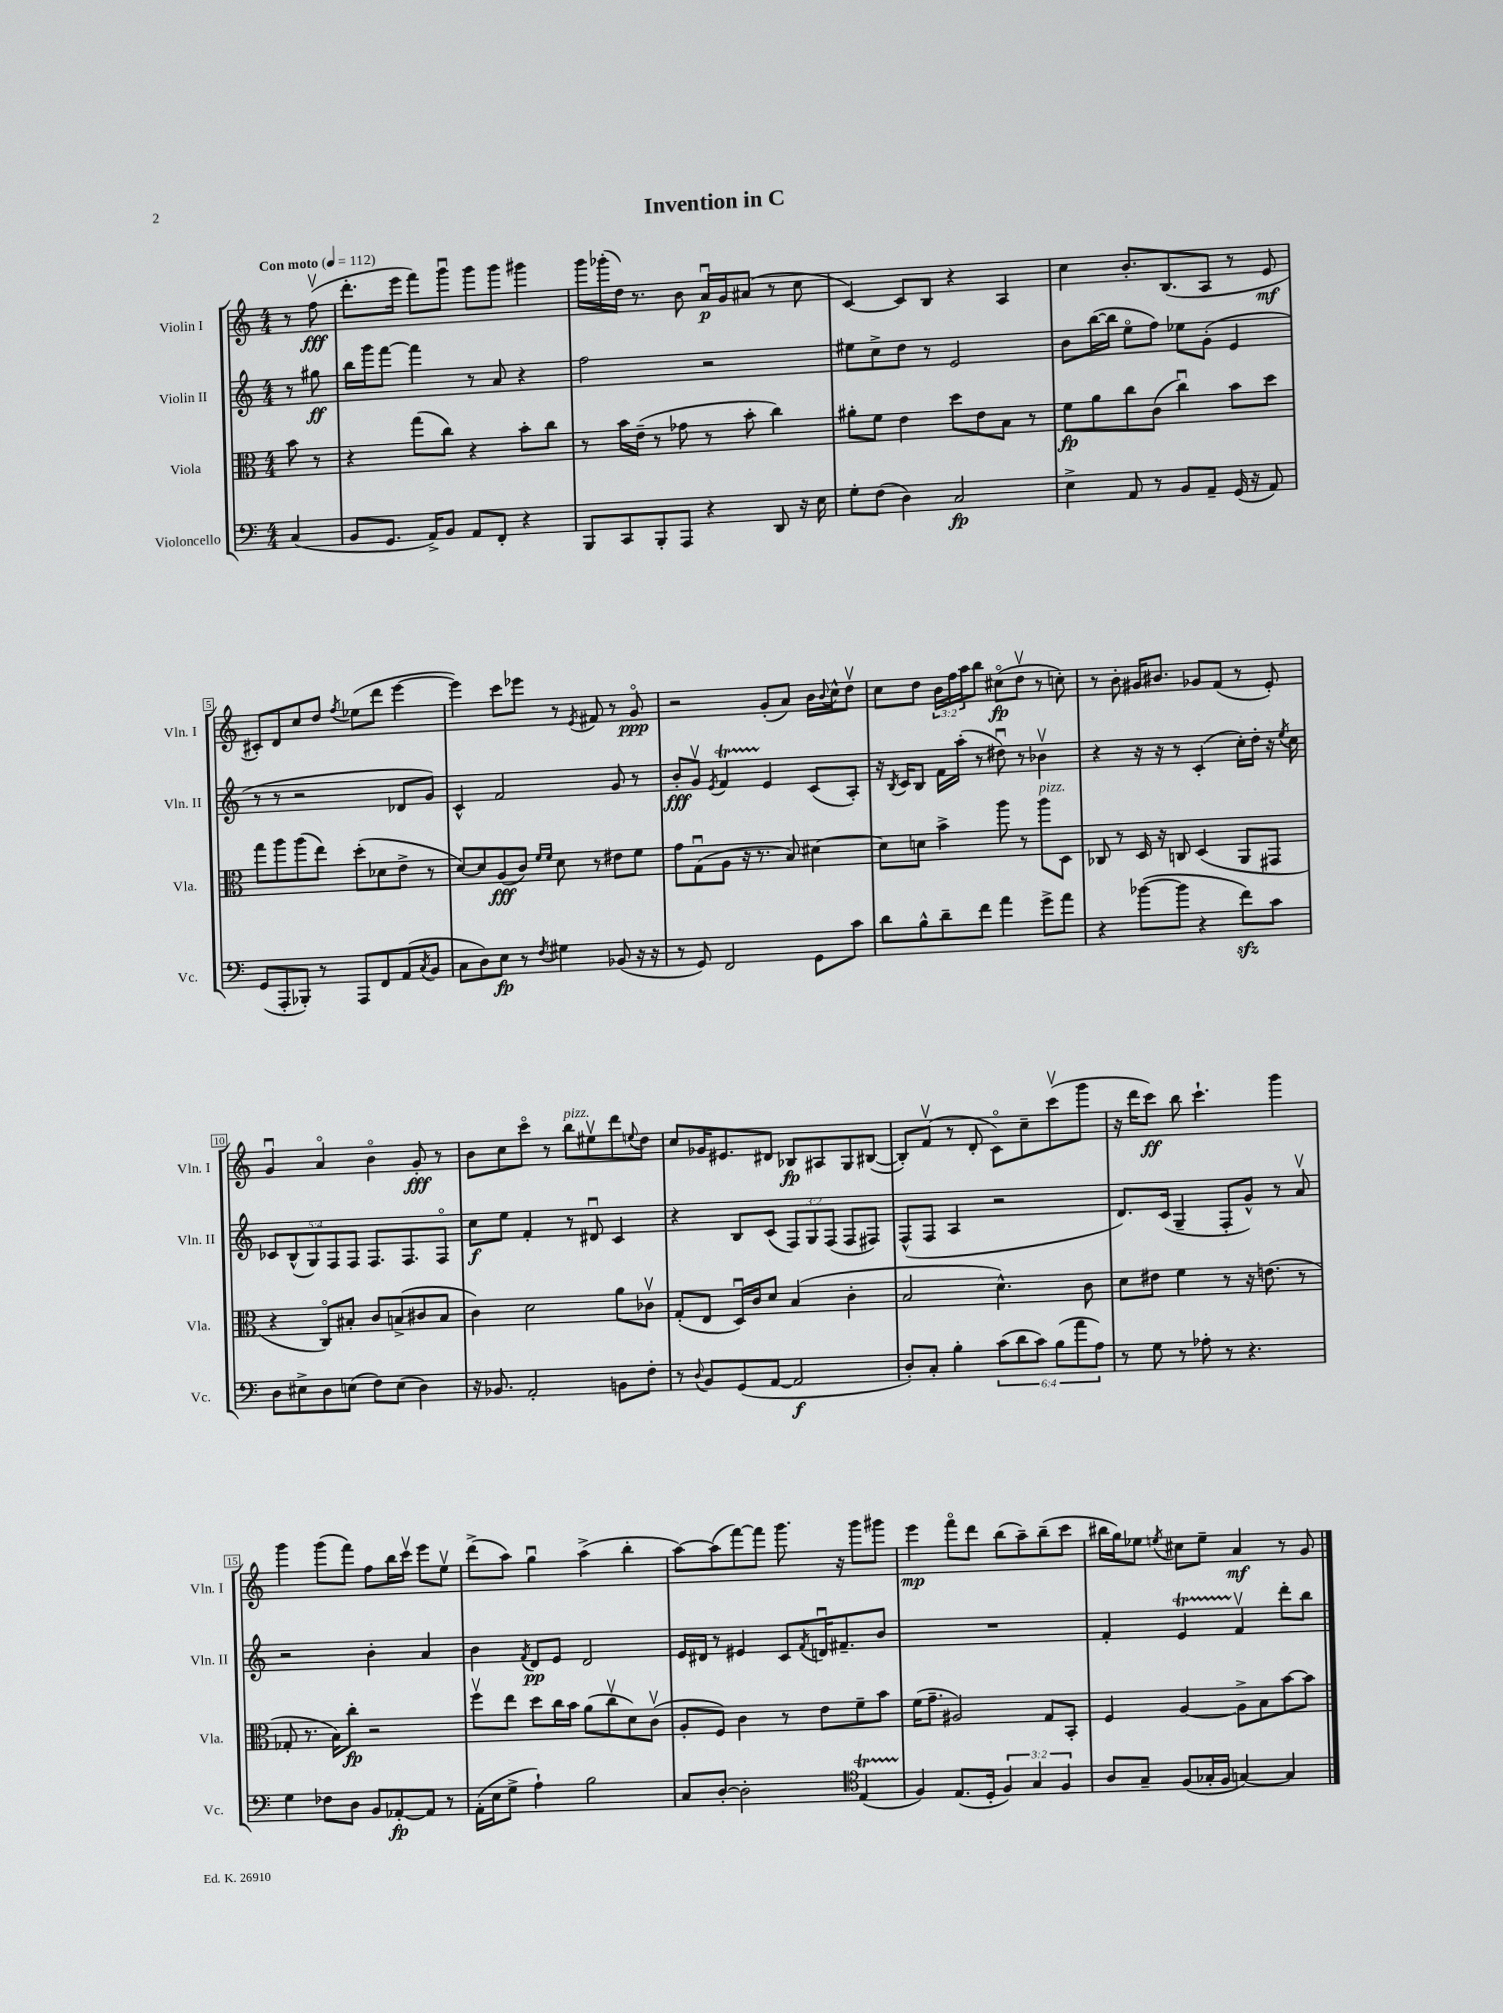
\header { title = "Invention in C" }
<<
\new StaffGroup <<
\new Staff = "s0" \with { instrumentName = "Violin I" shortInstrumentName = "Vln. I" } {
    \clef treble \key c \major \numericTimeSignature \time 4/4 \override Staff.TupletNumber.text = #tuplet-number::calc-fraction-text \partial 4 \tempo "Con moto" 4 = 112
    r8 f''8\upbow\fff( |
    d'''8.-. e'''16 f'''8) g'''8\downbow g'''8 g'''8 gis'''4 |
    g'''16 ges'''16-.( d''16) r8. b'8 a'16\downbow\p g'16 ais'8( r8 c''8 |
    c'4~) c'8 b8 r4 a4 |
    c''4 b'8.-. b8.( a8 r8 e'8\mf |
    cis'8-.) d'8 c''8 d''8 \acciaccatura { f''8 } ees''8( d'''8 e'''4~ |
    e'''4) c'''8 ees'''8 r8 \acciaccatura { e'8 } fis'8 r8 g'8\flageolet\ppp |
    r2 g'8-.( a'8) b'16 \appoggiatura { b'8 } c''16-^ d''8\upbow |
    c''8 d''8 \tuplet 3/2 { b'16 f''16 a''16 } b''8 cis''8\flageolet\fp( d''8\upbow r8 c''8-.) |
    r8 b'8-. gis'16 bis'8. ges'8 f'8( r8 e'8-.) |
    g'4\downbow a'4\flageolet b'4\flageolet g'8-.\fff r8 |
    b'8 c''8 c'''8\flageolet r8 b''8^\markup { \italic "pizz." } eis''8\upbow d'''8 \appoggiatura { e''8 } d''8 |
    c''8 ges'16 eis'8. dis'8 bes8\fp ais8 g8 bis8~( |
    bis8-.) f'8\upbow( r8 d'8-. c'8\flageolet) c''8-- c'''8\upbow( g'''8 |
    r16 d'''16 c'''8\ff) b''8 c'''4.-! g'''4 |
    g'''4 g'''8( f'''8) f''8 b''16 c'''16\upbow e'''8 e''8\upbow |
    d'''8->( a''8) g''4\downbow a''4->( b''4-. |
    a''8~) a''8( f'''8~) f'''8 g'''8. r16 g'''8 gis'''8 |
    e'''4\mp f'''8\flageolet d'''8 b''8( a''8--) b''8--( c'''8 |
    bis''16 g''16) ees''8 \acciaccatura { e''8 } cis''8 e''8-- a'4\mf r8 g'8 \bar "|." |
}
\new Staff = "s1" \with { instrumentName = "Violin II" shortInstrumentName = "Vln. II" } {
    \clef treble \key c \major \numericTimeSignature \time 4/4 \override Staff.TupletNumber.text = #tuplet-number::calc-fraction-text \partial 4
    r8 gis''8\ff |
    b''16 g'''16 f'''8~ f'''4 r8 a'8 r4 |
    f''2 r2 |
    eis''8 c''8-> d''8 r8 e'2 |
    b'8 b''16~( b''16 e''8\flageolet f''8) ees''8 g'8-.( e'4 |
    r8 r8 r2 des'8 g'8) |
    c'4-^ f'2 g'8 r8 |
    b'8-.\fff g'8\upbow \acciaccatura { e'8 } f'4\startTrillSpan e'4\stopTrillSpan c'8( a8-.) |
    r16 \acciaccatura { b8 } c'16 b8 f'16 a''16-.( r8 dis''8\downbow) r8 bes'4\upbow |
    r4 r16 r16 r8 c'4-.( c''16-.) d''16-. r16 \acciaccatura { e''8 } c''16 |
    \tuplet 5/4 { ces'8 b8-^( g8) f8 f8 } f8. f8. f8\flageolet |
    c''8\f e''8 f'4-. r8 dis'8\downbow c'4 |
    r4 b8 c'8( \tuplet 3/2 { f8) g8 f8( } f8 fis8) |
    f8-^( f8 a4 r2 |
    d'8.) c'16( g4-- f8-. g'8-^) r8 a'8\upbow |
    r2 b'4-. a'4 |
    b'4 \acciaccatura { f'8 } d'8\pp e'8 d'2 |
    e'16 dis'16 r8 eis'4 c'8 \acciaccatura { f'8 } d'16\downbow fis'8.-- b'8 |
    R1 |
    f'4-. e'4\startTrillSpan f'4\upbow\stopTrillSpan d'''8-. b''8 \bar "|." |
}
\new Staff = "s2" \with { instrumentName = "Viola" shortInstrumentName = "Vla." } {
    \clef alto \key c \major \numericTimeSignature \time 4/4 \partial 4
    b'8 r8 |
    r4 g''8( c''8) r4 b'8-. c''8 |
    r8 b'16 e'16--( r8 ges'8 r8 b'8-. c''4) |
    ais'8-. f'8 e'4 d''8 e'8 b8 r8 |
    f'8\fp a'8 c''8 c'8( c''4\downbow) b'8 d''8 |
    g''8 a''8 a''8( e''8) d''8-.( des'8 e'8-> r8 |
    d'8~) d'8 a8\fff( c'8) \grace { f'16 f'16 } d'8 r8 eis'8 f'8 |
    g'8 g8\downbow( a8 r16 r8. b8) dis'4~ |
    dis'8 d'8 b'4-> a''8 r8 a''8^\markup { \italic "pizz." } d8 |
    ces8 r8 d16 r16 c8 d4( a,8 gis,8 |
    r4 c8\flageolet) bis8-. c'8 b8->( cis'8 b8 |
    c'4) d'2 a'8 ces'8\upbow |
    g8-.( e8 d16\downbow) c'16 d'8 b4( c'4-. |
    b2 d'4.-^) c'8 |
    d'8 eis'8 f'4 r8 r16 e'8.( r8 |
    ges8-. r8. b16) c''8-.\fp r2 |
    f''8\upbow e''8 d''8 c''16 b'16 a'8( c''8\upbow d'8) c'8\upbow( |
    a8-. f8) c'4 r8 e'8 f'8-- b'8 |
    f'16( g'8.-- ais2) g8 b,8-. |
    f4 a4~ a8-> b8 b'8~ b'8 \bar "|." |
}
\new Staff = "s3" \with { instrumentName = "Violoncello" shortInstrumentName = "Vc." } {
    \clef bass \key c \major \numericTimeSignature \time 4/4 \override Staff.TupletNumber.text = #tuplet-number::calc-fraction-text \partial 4
    c4( |
    b,8 g,8. a,16->) b,8 a,8 f,8-. r4 |
    b,,8 c,8 b,,8-. a,,8 r4 d,8 r16 e16 |
    g8-. f8( d4) c2\fp |
    e4-> a,8 r8 b,8 a,8-- g,16( r16 a,8) |
    g,8( a,,8-. bes,,8-.) r8 a,,8 f,8 a,8( \acciaccatura { c8 } b,8 |
    c8 d8) e8\fp r8 \acciaccatura { f8 } gis4 bes,8( r16 r16 |
    r8 g,8) f,2 g,8 c'8 |
    d'8 b8-^ d'8-- f'8 a'4 g'8-> a'8 |
    r4 bes'8~( bes'8 r4 f'8\sfz) c'8 |
    d8 eis8-> d8 e8( f8) e8( d4) |
    r16 bes,8. a,2-. b,8 f8-. |
    r8 \appoggiatura { d8 } b,8 g,8( a,8~ a,2\f |
    d8-.) c8-. b4-. \tuplet 6/4 { c'8( d'8 c'8) b8( a'8 a8) } |
    r8 g8 r8 aes8-. r8 r4. |
    g4 fes8 d8 b,8 aes,8~-.\fp aes,8 r8 |
    a,16-.( e16 g8-> a4-!) b2 |
    c8 d8~-. d2-. \clef tenor e4\startTrillSpan( |
    f4\stopTrillSpan) e8.( d16-. \tuplet 3/2 { f4) g4 f4 } |
    a8 g8-- f8( ges16-. f16 g4~) g4 \bar "|." |
}
>>
>>
\layout { \context { \Score \override BarNumber.stencil = #(make-stencil-boxer 0.1 0.3 ly:text-interface::print) } }
